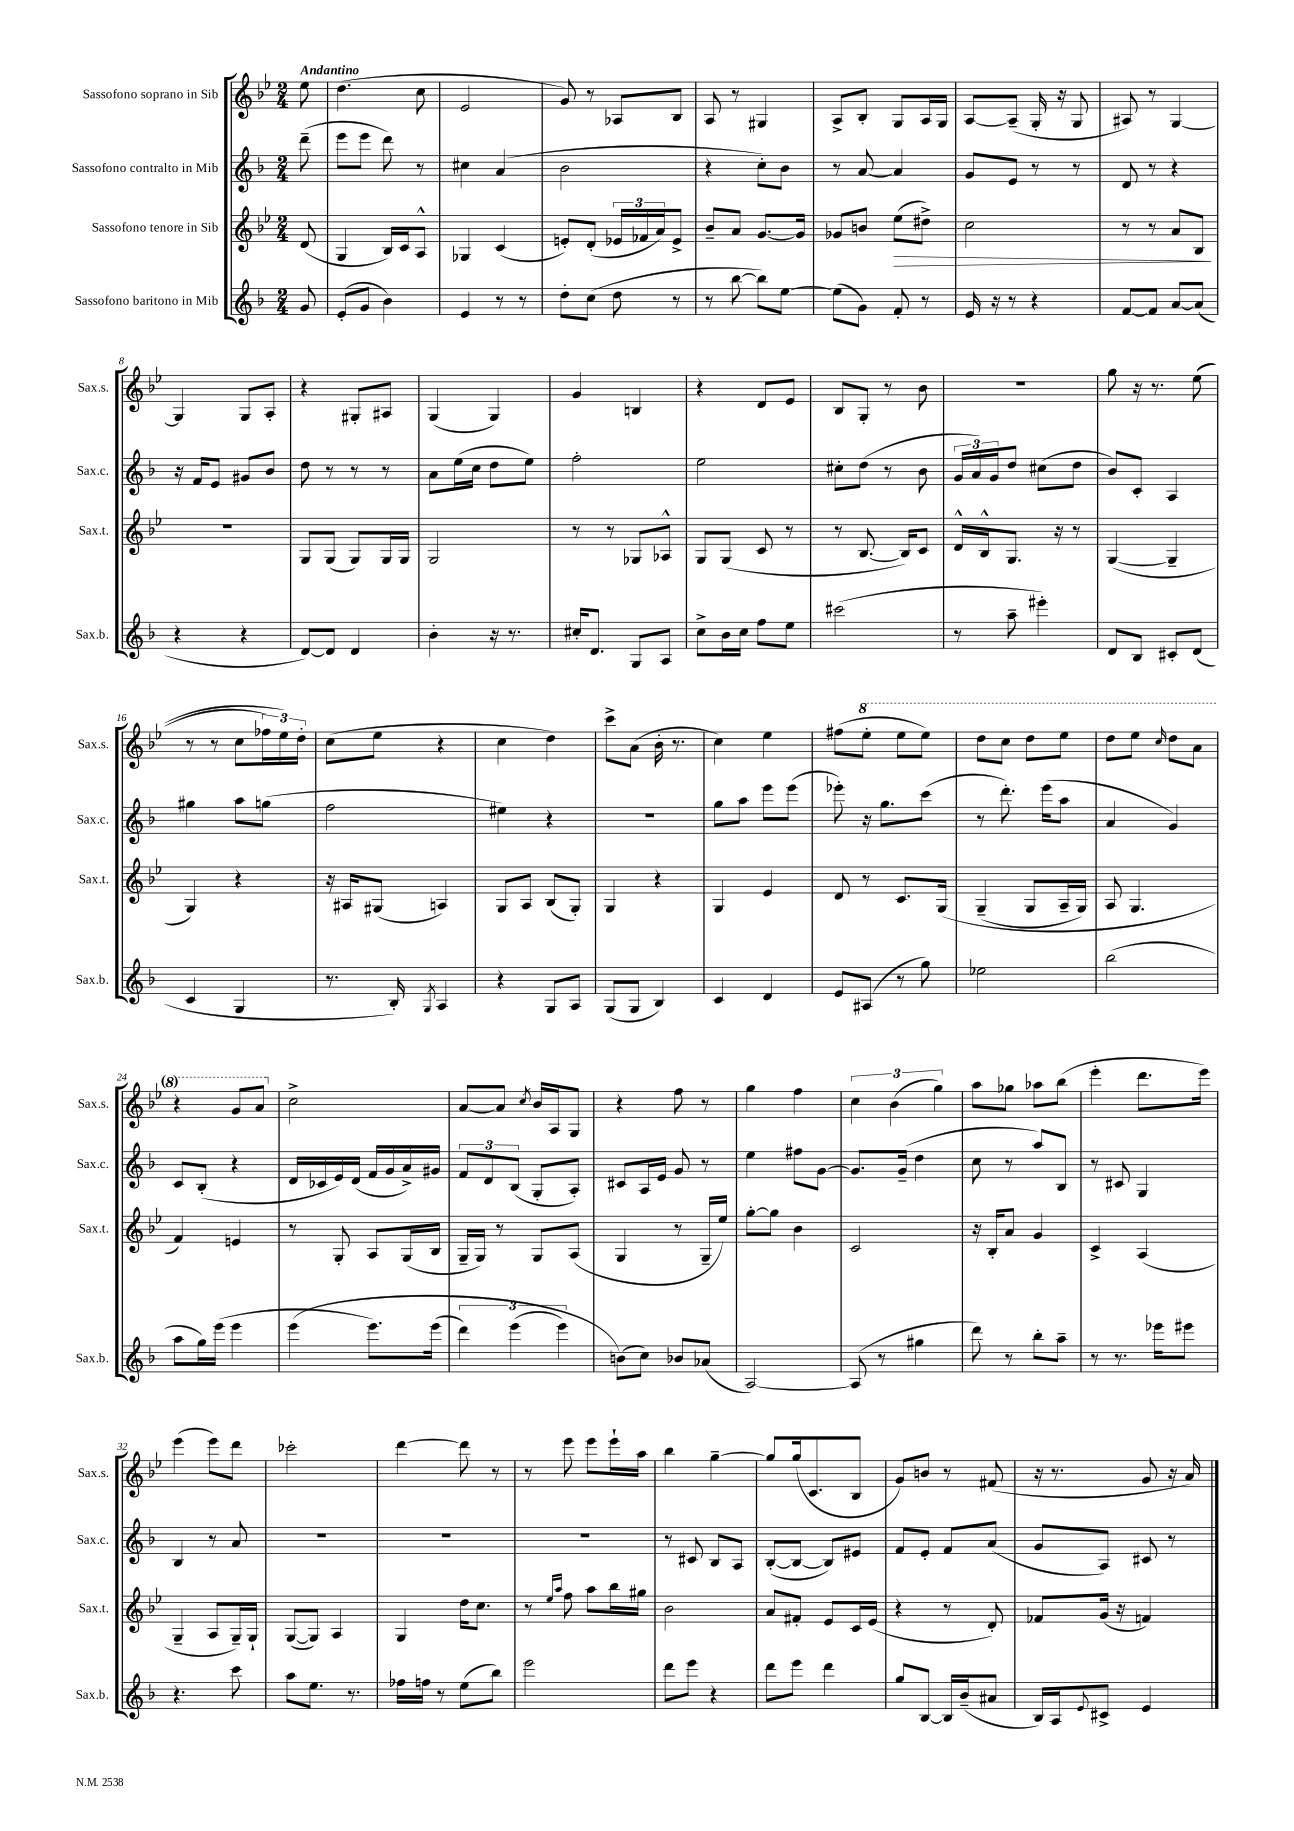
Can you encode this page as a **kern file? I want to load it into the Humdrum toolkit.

**kern	**kern	**kern	**kern
*staff4	*staff3	*staff2	*staff1
*clefG2	*clefG2	*clefG2	*clefG2
*k[b-]	*k[b-e-]	*k[b-]	*k[b-e-]
*M2/4	*M2/4	*M2/4	*M2/4
8g/	(8d/	(8ddd~\	8ee-\
=	=	=	=
(8e'/L	4G/	8eee\L	(4.dd\
8g/J	.	8eee\J	.
4b-\)	16B-/LL)	8ddd\)	.
.	16c/J	.	.
.	8A^^/J	8r	8cc\
=	=	=	=
4e/	4G-/	4cc#\	2e-/
8r	(4c/	(4a/	.
8r	.	.	.
=	=	=	=
8dd'\L	8e'/L)	2b-\	8g/)
(8cc\J	(8d'/J	.	8r
8dd\	24e-/LL	.	8A-/L
.	24f-/	.	.
.	24a/J)	.	.
8r	8e-^/J	.	8B-/J
=	=	=	=
8r	8b-~/L	4r	8A/
[8bb-\	8a/J	.	8r
8bb-\]L)	[8.g/L	8cc'\L)	4G#/
[8ee\J	.	8b-\J	.
.	16g/]Jk	.	.
=	=	=	=
(8ee\]L	8g-/L	8r	8A^/L
8g\J)	8b/J	[8a/	8B-'/J
8f'/	(8ee-\L	4a/]	8G/L
8r	8dd#^\J)	.	16A/L
.	.	.	16G/JJ
=	=	=	=
16e/	2cc\	8g/L	[8A/L
16r	.	.	.
8r	.	8e/J	(8A~/]J
4r	.	8r	16G'/
.	.	.	16r
.	.	8r	8G/
=	=	=	=
[8f/L	8r	8d/	8A#/)
8f/]J	8r	8r	8r
[8a/L	8a/L	4r	[4G/
(8a/]J	8B-/J	.	.
=	=	=	=
4r	2r	16r	4G/]
.	.	16f/LK	.
.	.	8e/J	.
4r	.	8g#/L	8G/L
.	.	8b-/J	8A'/J
=	=	=	=
[8d/L)	8G/L	8dd\	4r
8d/]J	(8G/J	8r	.
4d/	8G/L)	8r	8G#'/L
.	16G/L	8r	8A#/J
.	16G/JJ	.	.
=	=	=	=
4b-'\	2G/	8a\L	(4G/
.	.	(16ee\L	.
.	.	16cc\JJ	.
16r	.	8dd\L	4G/)
8.r	.	.	.
.	.	8ee\J)	.
=	=	=	=
16cc#'/LK	8r	2ff'\	4g/
8.d/J	.	.	.
.	8r	.	.
8G/L	8G-/L	.	4B/
8A/J	8A-^^/J	.	.
=	=	=	=
8cc^\L	8G/L	2ee\	4r
16b-\L	(8G/J	.	.
16cc\JJ	.	.	.
8ff\L	8c/	.	8d/L
8ee\J	8r	.	8e-/J
=	=	=	=
(2ccc#\	8r	8cc#'\L	8B-/L
.	[8.B-/	(8dd\J	8G'/J
.	.	8r	8r
.	16B-/]LK)	.	.
.	8c/J	8b-\	8b-\
=	=	=	=
8r	16d^^/LL	24g/LL	2r
.	.	24a/)	.
.	16B-^^/J	.	.
.	.	24g/J	.
8aa~\	8.G/J	8dd/J	.
4eee#'\)	.	(8cc#\L	.
.	16r	.	.
.	8r	8dd\J	.
=	=	=	=
8d/L	([4G/	8b-/L)	8gg\
8B-/J	.	8c'/J	16r
.	.	.	8.r
8c#'/L	4G~/]	4A/	.
(8d/J	.	.	&((8ee-\
=	=	=	=
4c/	4G/)	4gg#\	8r
.	.	.	8r
4G/	4r	8aa\L	8cc\L
.	.	(8gg\J	24ff-\L)
.	.	.	24ee-\&)
.	.	.	24dd'\JJ
=	=	=	=
8.r	16r	2ff\	(8cc\L
.	16A#/LK	.	.
.	(8G#/J	.	8ee-\J
16B-'/)	.	.	.
8qG/	.	.	.
4A/	4A/)	.	4r
=	=	=	=
4r	8G/L	4ee#\)	4cc\
.	8A/J	.	.
8G/L	(8B-/L	4r	4dd\)
8A/J	8G'/J)	.	.
=	=	=	=
(8G/L	4G/	2r	8ccc^\L
8G/J	.	.	(8a\J
4B-/)	4r	.	16b-'\
.	.	.	8.r
=	=	=	=
4c/	4G/	8gg\L	4cc\)
.	.	8aa\J	.
4d/	4e-/	8eee\L	4ee-\
.	.	(8eee\J	.
=	=	=	=
8e/L	8d/	8eee-'\)	(8ff#\L
(8A#/J	8r	16r	8eee-'\J
.	.	8.gg\L	.
8r	8.c/L	.	8eee-\L
8gg\)	.	(8ccc\J	8eee-\J)
.	&(16G/Jk	.	.
=	=	=	=
2ee-\	(4G~/	8r	8ddd\L
.	.	8.ddd'\)	8ccc\J
.	8G/L	.	8ddd\L
.	.	(16eee\LK	.
.	16A~/L	8aa\J	8eee-\J
.	16G/JJ)	.	.
=	=	=	=
(2bb-\	8A/	4a/	8ddd\L
.	4.G/	.	8eee-\J
.	.	.	16qqccc/
.	.	4g/)	8ddd\L
.	.	.	8aa\J
=	=	=	=
8aa\L	4f/&)	8c/L	4r
16gg\L)	.	(8B-'/J	.
(16eee\JJ	.	.	.
4eee\	4e/	4r	8gg/L
.	.	.	8aa/J
=	=	=	=
&(4eee\	8r	16d/LL	2cc^\
.	.	16c-/	.
.	8G'/	16e/)	.
.	.	(16d/JJ	.
8.eee\L)	8A/L	16f/LL	.
.	.	16g/	.
.	(16G/L	16a^/)	.
(16eee\Jk	16B-/JJ	16g#/JJ	.
=	=	=	=
6ddd\)	16G~/LL	12f/L	[8a/L
.	16G/JJ)	.	.
.	.	12d/	.
.	8r	.	8a/]J
(6eee\	.	(12B-/J	.
.	.	.	8qcc/
.	8G/L	8G'/L	16b-/LL
.	.	.	16A/J
6eee\)	.	.	.
.	(8A/J	8A'/J)	8G/J
=	=	=	=
(8b\L&)	4G/	8c#/L	4r
8cc\J)	.	16A/L	.
.	.	16e/JJ	.
8b-/L	8r	8g/	8ff\
(8a-/J	16G~/LL	8r	8r
.	16ee-/JJ)	.	.
=	=	=	=
[2A/)	[8gg'\L	4ee\	4gg\
.	8gg\]J	.	.
.	4b-\	8ff#\L	4ff\
.	.	[8g\J	.
=	=	=	=
(8A/]	2c/	8.g/]L	6cc\
8r	.	.	.
.	.	.	(6b-\
.	.	(16g~/Jk	.
4gg#\	.	4dd\	.
.	.	.	6gg\)
=	=	=	=
8ddd\)	16r	8cc\	8aa\L
.	16B-'/LK	.	.
8r	8a/J	8r	8gg-\J
8bb-'\L	4g/	8aa/L)	8aa-\L
8aa~\J	.	8B-/J	(8bb-\J
=	=	=	=
8r	4c^/	8r	4eee-'\
8.r	.	8c#/	.
.	(4A/	4G/	8.ddd\L
16eee-\LK	.	.	.
8eee#\J	.	.	.
.	.	.	16eee-\Jk)
=	=	=	=
4.r	4G~/	4B-/	(4eee-\
.	8A/L	8r	8eee-\L)
8ccc\	16G~/L)	8a/	8ddd\J
.	16G`/JJ	.	.
=	=	=	=
8aa\L	([8G/L	2r	2ccc-'\
8.ee\J	8G/]J)	.	.
.	4A/	.	.
8.r	.	.	.
=	=	=	=
16ff-\LL	4G/	2r	[4ddd\
16ff\JJ	.	.	.
8r	.	.	.
(8ee\L	16dd\LK	.	8ddd\]
.	8.cc\J	.	.
8bb-\J)	.	.	8r
=	=	=	=
2eee\	8r	2r	8r
.	16qqee-/LL	.	.
.	16qqaa/JJ	.	.
.	8ff\	.	8eee-\
.	8aa\L	.	8eee-\L
.	16bb-\L	.	16eee-`\L
.	16gg#\JJ	.	16aa\JJ
=	=	=	=
8ddd\L	2b-\	8r	4bb-\
8eee\J	.	8c#/	.
4r	.	8B-/L	[4gg~\
.	.	8A/J	.
=	=	=	=
8ddd\L	8a/L	([8B-'/L	8gg/]L
8eee\J	8f#'/J	8B-/_J	(16gg/k
.	.	.	8.c/
4ddd\	8e-/L	8B-/]L)	.
.	16c/L	8e#/J	8B-/J
.	(16e-/JJ	.	.
=	=	=	=
8gg/L	4r	8f/L	8g/L)
[8B-/J	.	8e'/J	8b/J
16B-/]LL	8r	8f/L	8r
(16b-~/J	.	.	.
8a#/J	8d'/)	(8a/J	(8f#/
=	=	=	=
16B-/LL)	8f-/L	8g/L	16r
16A/J	.	.	8.r
8qqe/	.	.	.
8c#^/J	(16g/Jk	8A/J)	.
.	16r	.	.
4e/	4f/)	8c#/	8g/
.	.	8r	16r
.	.	.	16a/)
==	==	==	==
*-	*-	*-	*-
